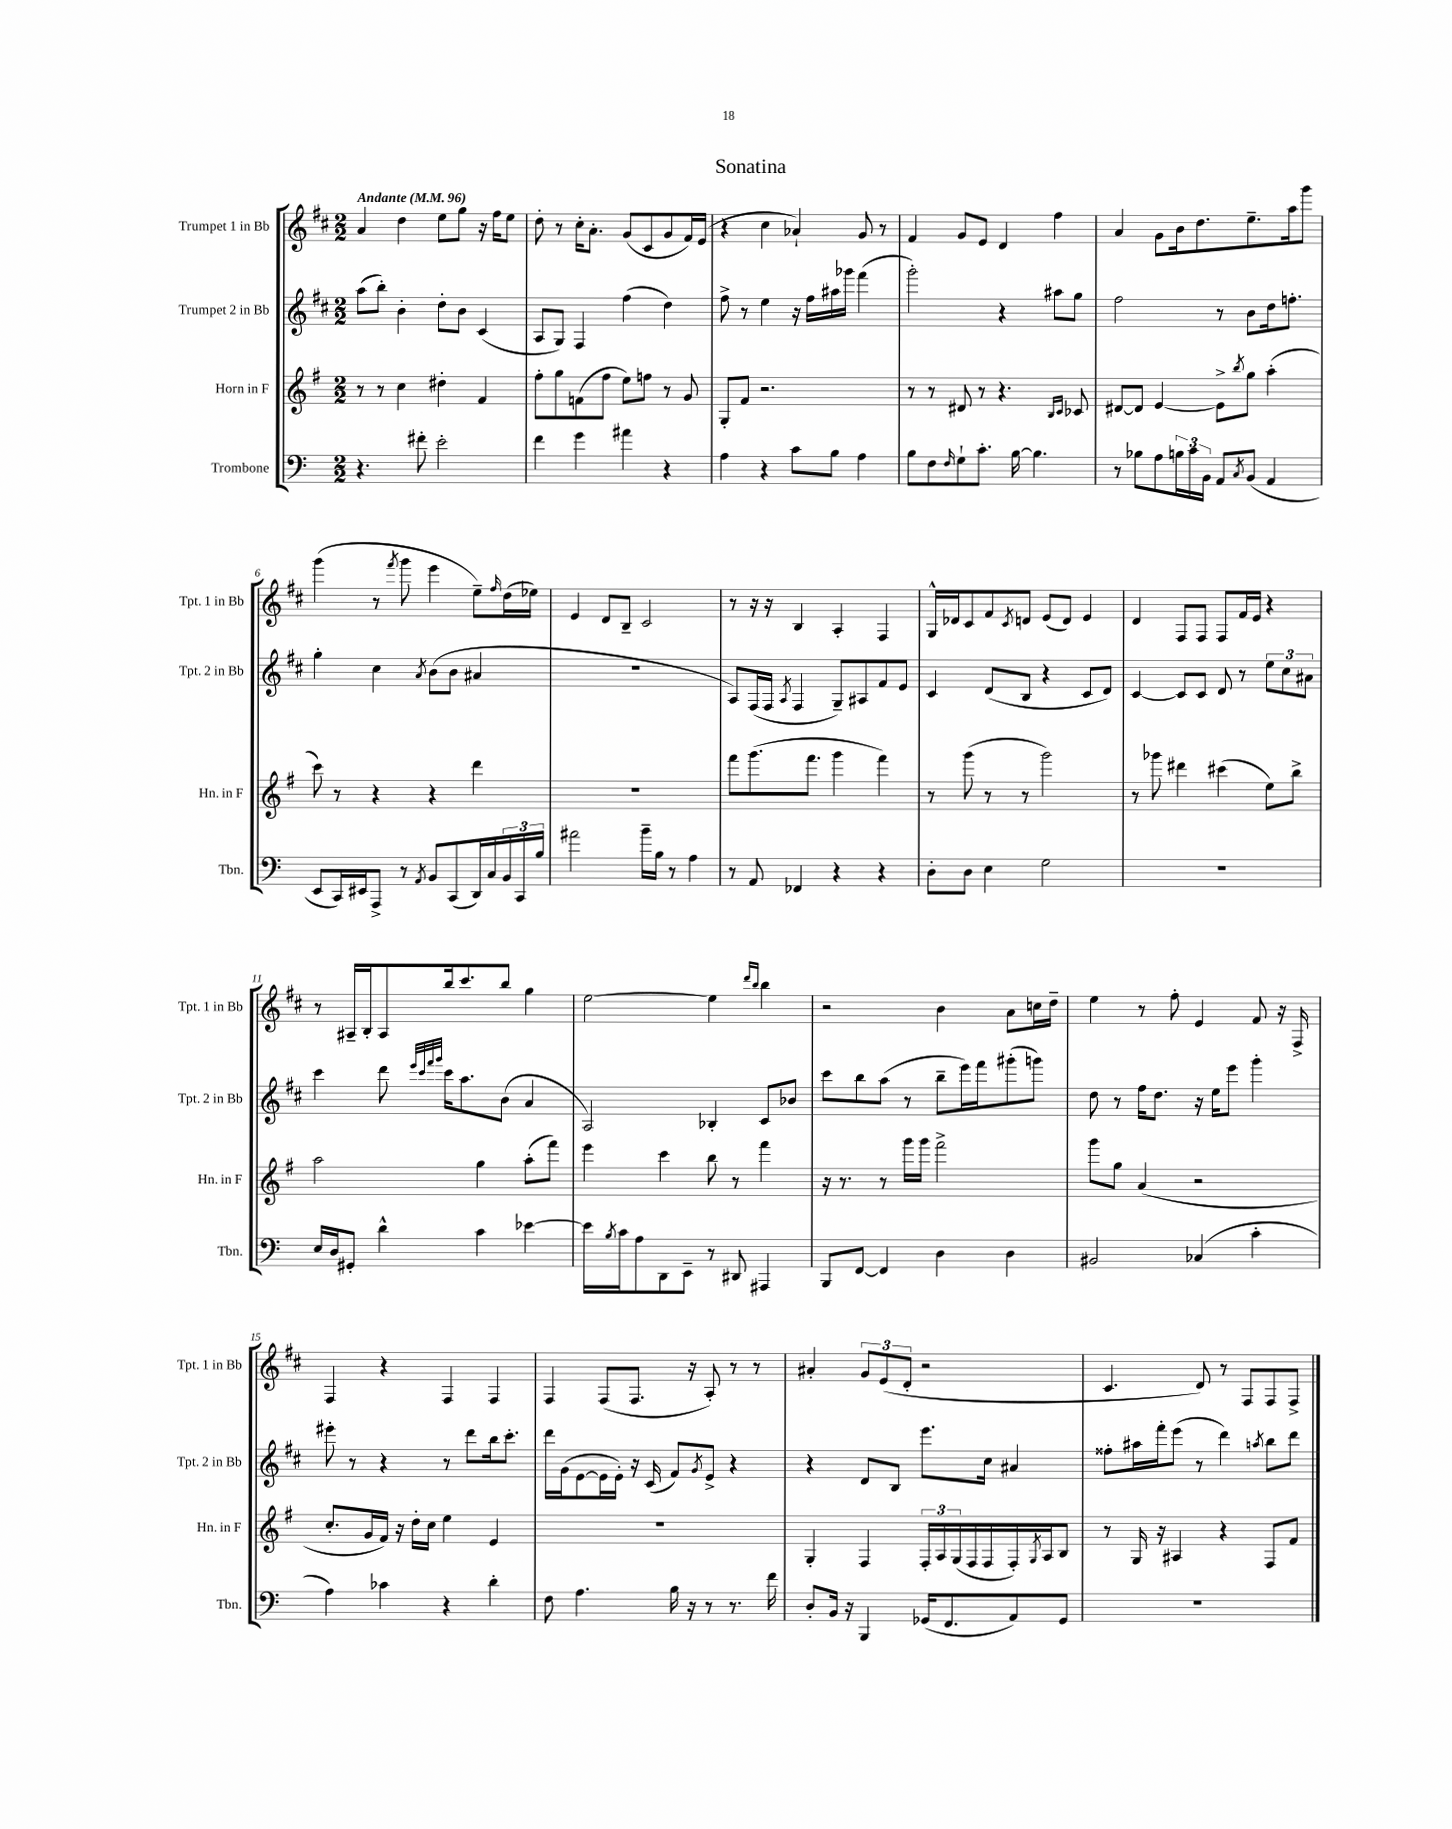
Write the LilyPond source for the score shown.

\header { title = "Sonatina" }
<<
\new StaffGroup <<
\new Staff = "s0" \with { instrumentName = "Trumpet 1 in Bb" shortInstrumentName = "Tpt. 1 in Bb" } {
    \clef treble \key d \major \numericTimeSignature \time 2/2 \tempo "Andante" 4 = 96
    a'4 d''4 e''8 g''8 r16 fis''16 e''8 |
    d''8-. r8 cis''16-. a'8.-. g'8( cis'8 g'8 fis'16) e'16( |
    r4 cis''4 aes'4-!) g'8 r8 |
    fis'4 g'8 e'8 d'4 fis''4 |
    a'4 g'8 b'16 d''8. e''8.-- a''16 g'''8 |
    g'''4( r8 \acciaccatura { fis'''8 } g'''8 e'''4 e''8--) \grace { fis''16 } d''16( ees''16) |
    e'4 d'8 b8-- cis'2 |
    r8 r16 r16 b4 a4-. fis4 |
    g16-^ des'16 cis'8 fis'8 \acciaccatura { cis'8 } d'8 e'8( d'8) e'4 |
    d'4 fis8 fis8 fis8 fis'16 e'16 r4 |
    r8 ais16-- b16-. ais8 b''16 cis'''8. b''8 g''4 |
    e''2~ e''4 \grace { d'''16 b''16 } b''4 |
    r2 b'4 a'8 c''16 d''16-- |
    e''4 r8 fis''8-. e'4 fis'8 r16 fis16-> |
    fis4 r4 fis4 fis4 |
    fis4 fis8( fis8. r16 a8-.) r8 r8 |
    ais'4-. \tuplet 3/2 { g'8 e'8( d'8-. } r2 |
    cis'4. d'8) r8 fis8 fis8 fis8-> \bar "|." |
}
\new Staff = "s1" \with { instrumentName = "Trumpet 2 in Bb" shortInstrumentName = "Tpt. 2 in Bb" } {
    \clef treble \key d \major \numericTimeSignature \time 2/2
    a''8( b''8-.) b'4-. d''8-. b'8 cis'4( |
    a8 g8) fis4 fis''4( d''4) |
    fis''8-> r8 e''4 r16 fis''16 ais''16 ges'''16 fis'''4( |
    g'''2-.) r4 ais''8 g''8 |
    fis''2 r8 b'8 d''16 f''8.-. |
    g''4-. cis''4 \acciaccatura { a'8 } b'8( b'8 ais'4 |
    R1 |
    a8) fis16( fis16 \acciaccatura { a8 } fis4 g8--) ais8 fis'8 e'8 |
    cis'4 d'8( b8 r4 cis'8 d'8) |
    cis'4~ cis'8 cis'8 d'8 r8 \tuplet 3/2 { e''8 cis''8 ais'8 } |
    cis'''4 d'''8 \grace { e'''32 cis'''32 fis'''32 g'''32 } cis'''16 a''8. b'8( a'4 |
    a2) bes4-. cis'8 bes'8 |
    cis'''8 b''8 a''8( r8 b''8-- e'''16) fis'''16 gis'''8-.( g'''8) |
    d''8 r8 fis''16 d''8. r16 e''16 e'''8 g'''4-. |
    eis'''8-. r8 r4 r8 d'''8 b''16 cis'''8.-. |
    d'''16 g'16( e'8~ e'16 e'16-.) r16 cis'16( fis'8) \acciaccatura { g'8 } e'8-> r4 |
    r4 d'8 b8 e'''8. cis''16 ais'4 |
    fisis''8-. ais''16 fis'''16-. e'''8( r8 d'''4) \acciaccatura { a''8 } b''8 d'''8 \bar "|." |
}
\new Staff = "s2" \with { instrumentName = "Horn in F" shortInstrumentName = "Hn. in F" } {
    \clef treble \key g \major \numericTimeSignature \time 2/2
    r8 r8 c''4 dis''4-. fis'4 |
    fis''8-. g''8 f'8( fis''8 e''8) f''8 r8 g'8 |
    g8-. fis'8 r2. |
    r8 r8 dis'8 r8 r4. \grace { b16 c'16 } ces'8 |
    dis'8~ dis'8 e'4~ e'8-> \acciaccatura { b''8 } g''8 a''4-.( |
    c'''8) r8 r4 r4 d'''4 |
    R1 |
    fis'''8 g'''8.( fis'''8. g'''4 fis'''4) |
    r8 g'''8( r8 r8 g'''2) |
    r8 ges'''8 dis'''4 cis'''4( e''8) b''8-> |
    a''2 g''4 a''8-.( fis'''8) |
    e'''4 c'''4 b''8 r8 fis'''4 |
    r16 r8. r8 g'''16 g'''16 fis'''2-> |
    g'''8 g''8 a'4( r2 |
    c''8.-. g'16 fis'16) r16 d''16-. c''16 e''4 e'4 |
    R1 |
    g4-. fis4 \tuplet 3/2 { fis16-. a16 g16( } fis16 fis16 fis16-.) \acciaccatura { g8 } a16 b8 |
    r8 g16 r16 ais4 r4 fis8 fis'8 \bar "|." |
}
\new Staff = "s3" \with { instrumentName = "Trombone" shortInstrumentName = "Tbn." } {
    \clef bass \key c \major \numericTimeSignature \time 2/2
    r4. fis'8-. e'2-. |
    f'4 g'4 ais'4 r4 |
    a4 r4 c'8 b8 a4 |
    b8 f8 \grace { f16 } g8-! c'8.-. b16~ b4. |
    r8 bes8 a8 \tuplet 3/2 { b16 c'16 b,16 } a,8 \acciaccatura { c8 } b,8( a,4 |
    e,8 c,16) eis,16 a,,8-> r8 \acciaccatura { a,8 } b,8 c,8( d,16) c16 \tuplet 3/2 { b,16 c,16 b16 } |
    ais'2 b'16-- b16 r8 a4 |
    r8 a,8 fes,4 r4 r4 |
    d8-. d8 e4 g2 |
    R1 |
    e16 d16 gis,8-. d'4-^ c'4 ees'4~ |
    ees'16 \acciaccatura { b8 } c'16 a8 d,8 e,8-- r8 dis,8 ais,,4 |
    b,,8 f,8~ f,4 d4 d4 |
    bis,2 ces4( c'4-. |
    a4) ces'4 r4 d'4-. |
    f8 a4. b16 r16 r8 r8. f'16 |
    d8-. b,16 r16 b,,4 ges,16( f,8. a,8) ges,8 |
    R1 \bar "|." |
}
>>
>>
